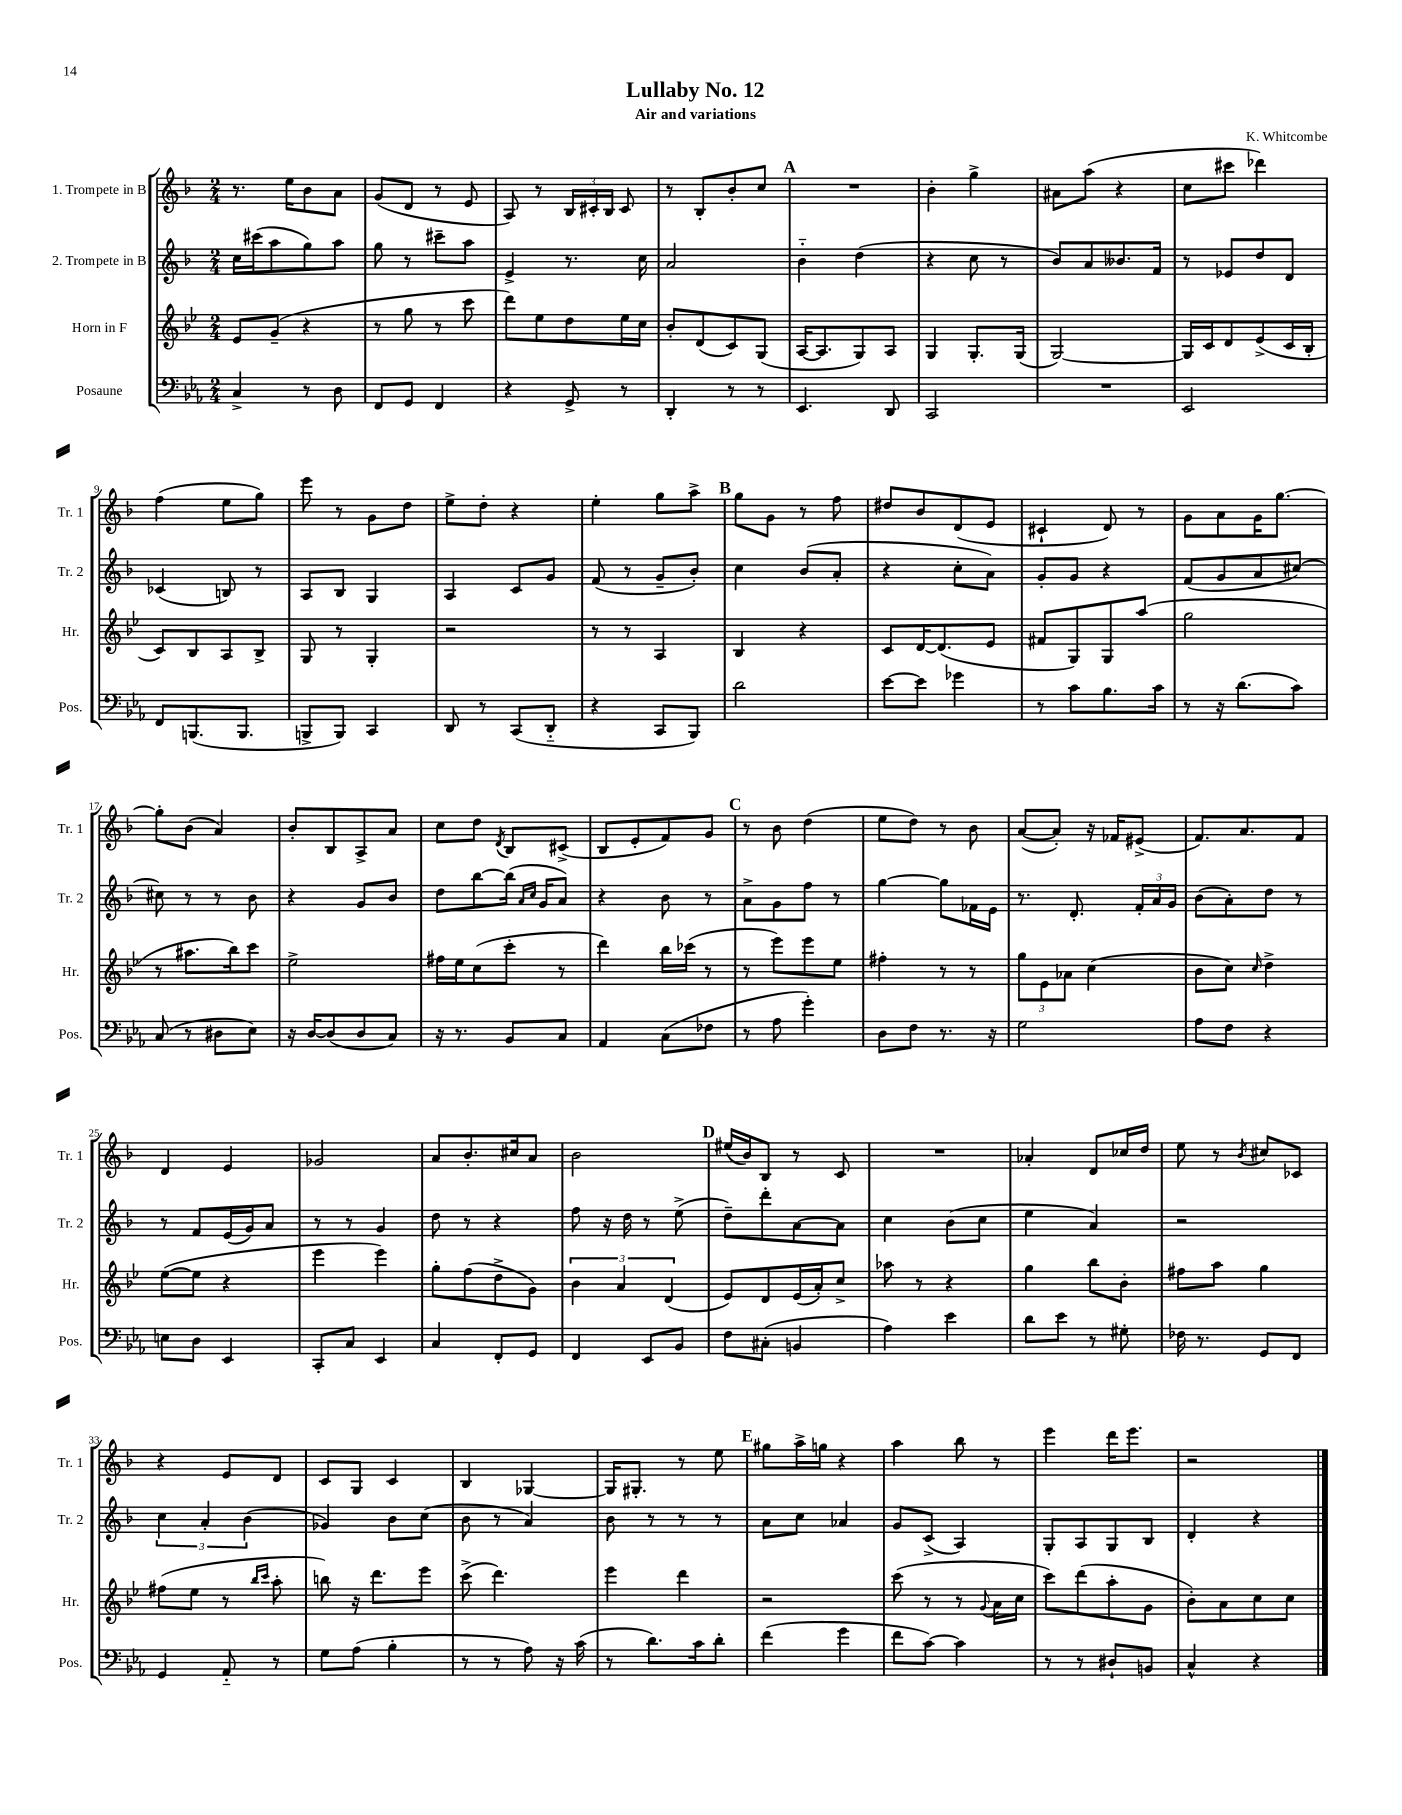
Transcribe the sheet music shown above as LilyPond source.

\header { title = "Lullaby No. 12" composer = "K. Whitcombe" subtitle = "Air and variations" }
<<
\new StaffGroup <<
\new Staff = "s0" \with { instrumentName = "1. Trompete in B" shortInstrumentName = "Tr. 1" } {
    \clef treble \key f \major \numericTimeSignature \time 2/4
    \autoBeamOff r8. e''16[ bes'8 a'8] |
    g'8[( d'8] r8 e'8 |
    a8) r8 \tuplet 3/2 { bes16[ cis'16-. bes16] } cis'8 |
    r8 bes8[-. bes'8-. c''8] |
    \mark \markup { \bold "A" } R2 |
    bes'4-. g''4-> |
    ais'8[ a''8]( r4 |
    c''8[ cis'''8] des'''4) |
    f''4( e''8[ g''8]) |
    e'''8 r8 g'8[ d''8] |
    e''8[-> d''8]-. r4 |
    e''4-. g''8[ a''8]-> |
    \mark \markup { \bold "B" } g''8[ g'8] r8 f''8 |
    dis''8[ bes'8 d'8( e'8] |
    cis'4-! d'8) r8 |
    g'8[ a'8 g'16 g''8.]~ |
    g''8[-. bes'8]( a'4) |
    bes'8[-. bes8 a8-> a'8] |
    c''8[ d''8] \acciaccatura { d'8 } bes8[ cis'8]->( |
    bes8[ e'8-. f'8) g'8] |
    \mark \markup { \bold "C" } r8 bes'8 d''4( |
    e''8[ d''8]) r8 bes'8 |
    a'8[~( a'8]-.) r16 fes'16[ eis'8]->( |
    f'8.[) a'8. f'8] |
    d'4 e'4 |
    ges'2 |
    a'8[ bes'8.-. cis''16 a'8] |
    bes'2 |
    \mark \markup { \bold "D" } eis''16[( bes'16) bes8] r8 c'8 |
    R2 |
    aes'4-. d'8[ ces''16 d''16] |
    e''8 r8 \acciaccatura { bes'8 } cis''8[ ces'8] |
    r4 e'8[ d'8] |
    c'8[ g8] c'4 |
    bes4 ges4~ |
    ges16[ gis8.]-. r8 e''8 |
    \mark \markup { \bold "E" } gis''8[ a''16-> g''16] r4 |
    a''4 bes''8 r8 |
    e'''4 d'''16[ e'''8.] |
    r2 \bar "|." |
}
\new Staff = "s1" \with { instrumentName = "2. Trompete in B" shortInstrumentName = "Tr. 2" } {
    \clef treble \key f \major \numericTimeSignature \time 2/4
    \autoBeamOff c''16[ cis'''16( a''8 g''8) a''8] |
    g''8 r8 cis'''8[-- a''8] |
    e'4-> r8. c''16 |
    a'2 |
    \mark \markup { \bold "A" } bes'4-_ d''4( |
    r4 c''8 r8 |
    bes'8[) a'8 beses'8. f'16] |
    r8 ees'8[ d''8 d'8] |
    ces'4( b8) r8 |
    a8[ bes8] g4 |
    a4 c'8[ g'8] |
    f'8( r8 g'8[-- bes'8]-.) |
    \mark \markup { \bold "B" } c''4 bes'8[( a'8]-. |
    r4 c''8[-. a'8]) |
    g'8[-. g'8] r4 |
    f'8[( g'8 a'8 cis''8]~) |
    cis''8 r8 r8 bes'8 |
    r4 g'8[ bes'8] |
    d''8[ bes''8~ bes''16]( \grace { a'16[ c''16] } g'16[ a'8]) |
    r4 bes'8 r8 |
    \mark \markup { \bold "C" } a'8[-> g'8 f''8] r8 |
    g''4~ g''8[ fes'16 e'16] |
    r8. d'8.-. \tuplet 3/2 { f'16[-. a'16 g'16] } |
    bes'8[( a'8-.) d''8] r8 |
    r8 f'8[ e'16( g'16) a'8] |
    r8 r8 g'4 |
    d''8 r8 r4 |
    f''8 r16 d''16 r8 e''8->( |
    \mark \markup { \bold "D" } d''8[--) d'''8-. a'8~ a'8] |
    c''4 bes'8[( c''8] |
    e''4 a'4) |
    r2 |
    \tuplet 3/2 { c''4 a'4-. bes'4( } |
    ges'4) bes'8[ c''8]( |
    bes'8 r8 a'4) |
    bes'8 r8 r8 r8 |
    \mark \markup { \bold "E" } a'8[ c''8] aes'4 |
    g'8[ c'8]->( a4) |
    g8[-. a8 g8 bes8] |
    d'4-. r4 \bar "|." |
}
\new Staff = "s2" \with { instrumentName = "Horn in F" shortInstrumentName = "Hr." } {
    \clef treble \key bes \major \numericTimeSignature \time 2/4
    \autoBeamOff ees'8[ g'8]--( r4 |
    r8 g''8 r8 c'''8 |
    d'''8[) ees''8 d''8 ees''16 c''16] |
    bes'8[-. d'8( c'8) g8]( |
    \mark \markup { \bold "A" } a16[~ a8. g8) a8] |
    g4 g8.[-. g16]( |
    g2~) |
    g16[ c'16 d'8 ees'8->( c'16 bes16]-. |
    c'8[) bes8 a8 bes8]-> |
    g8 r8 g4-. |
    r2 |
    r8 r8 a4 |
    \mark \markup { \bold "B" } bes4 r4 |
    c'8[ d'16~ d'8.( ees'8] |
    fis'8[ g8) g8 a''8]( |
    g''2 |
    r8 ais''8.[ bes''16) c'''8] |
    ees''2-> |
    fis''16[ ees''16 c''8( c'''8]-. r8 |
    d'''4) bes''16[ ces'''16]( r8 |
    \mark \markup { \bold "C" } r8 ees'''8[) ees'''8 ees''8] |
    fis''4-. r8 r8 |
    \tuplet 3/2 { g''8[ ees'8 aes'8] } c''4( |
    bes'8[ c''8]) \grace { c''16 } d''4-> |
    ees''8[~( ees''8] r4 |
    ees'''4 ees'''4) |
    g''8[-. f''8( d''8-> g'8]) |
    \tuplet 3/2 { bes'4 a'4 d'4( } |
    \mark \markup { \bold "D" } ees'8[) d'8 ees'16( a'16-.) c''8]-> |
    aes''8 r8 r4 |
    g''4 bes''8[ bes'8]-. |
    fis''8[ a''8] g''4 |
    fis''8[( ees''8] r8 \grace { bes''16[ c'''16] } a''8-. |
    b''8) r16 d'''8.[ ees'''8] |
    c'''8->( d'''4.) |
    ees'''4 d'''4 |
    \mark \markup { \bold "E" } r2 |
    c'''8( r8 r8 \appoggiatura { g'8 } a'16[ c''16] |
    c'''8[) d'''8( a''8-. g'8] |
    bes'8[-.) a'8 c''8 c''8] \bar "|." |
}
\new Staff = "s3" \with { instrumentName = "Posaune" shortInstrumentName = "Pos." } {
    \clef bass \key ees \major \numericTimeSignature \time 2/4
    \autoBeamOff c4-> r8 d8 |
    f,8[ g,8] f,4 |
    r4 g,8-> r8 |
    d,4-. r8 r8 |
    \mark \markup { \bold "A" } ees,4. d,8 |
    c,2 |
    R2 |
    ees,2 |
    f,8[ b,,8.( b,,8.] |
    b,,8[-> b,,8]) c,4 |
    d,8 r8 c,8[( d,8]-_ |
    r4 c,8[ bes,,8]) |
    \mark \markup { \bold "B" } d'2 |
    ees'8[~ ees'8] ges'4 |
    r8 c'8[ bes8. c'16] |
    r8 r16 d'8.[( c'8]) |
    c8( r8 dis8[ ees8]) |
    r16 d16[~ d8( d8 c8]) |
    r16 r8. bes,8[ c8] |
    aes,4 c8[( fes8] |
    \mark \markup { \bold "C" } r8 aes8 g'4-.) |
    d8[ f8] r8. r16 |
    g2 |
    aes8[ f8] r4 |
    e8[ d8] ees,4 |
    c,8[-. c8] ees,4 |
    c4 f,8[-. g,8] |
    f,4 ees,8[ bes,8] |
    \mark \markup { \bold "D" } f8[ cis8]-.( b,4 |
    aes4) ees'4 |
    d'8[ ees'8] r8 gis8-. |
    fes16 r8. g,8[ f,8] |
    g,4 aes,8-_ r8 |
    g8[ aes8]( bes4-. |
    r8 r8 aes8) r16 c'16( |
    r8 d'8.[) c'16 d'8]-. |
    \mark \markup { \bold "E" } f'4( g'4 |
    f'8[ c'8]~) c'4 |
    r8 r8 dis8[-! b,8] |
    c4-^ r4 \bar "|." |
}
>>
>>
